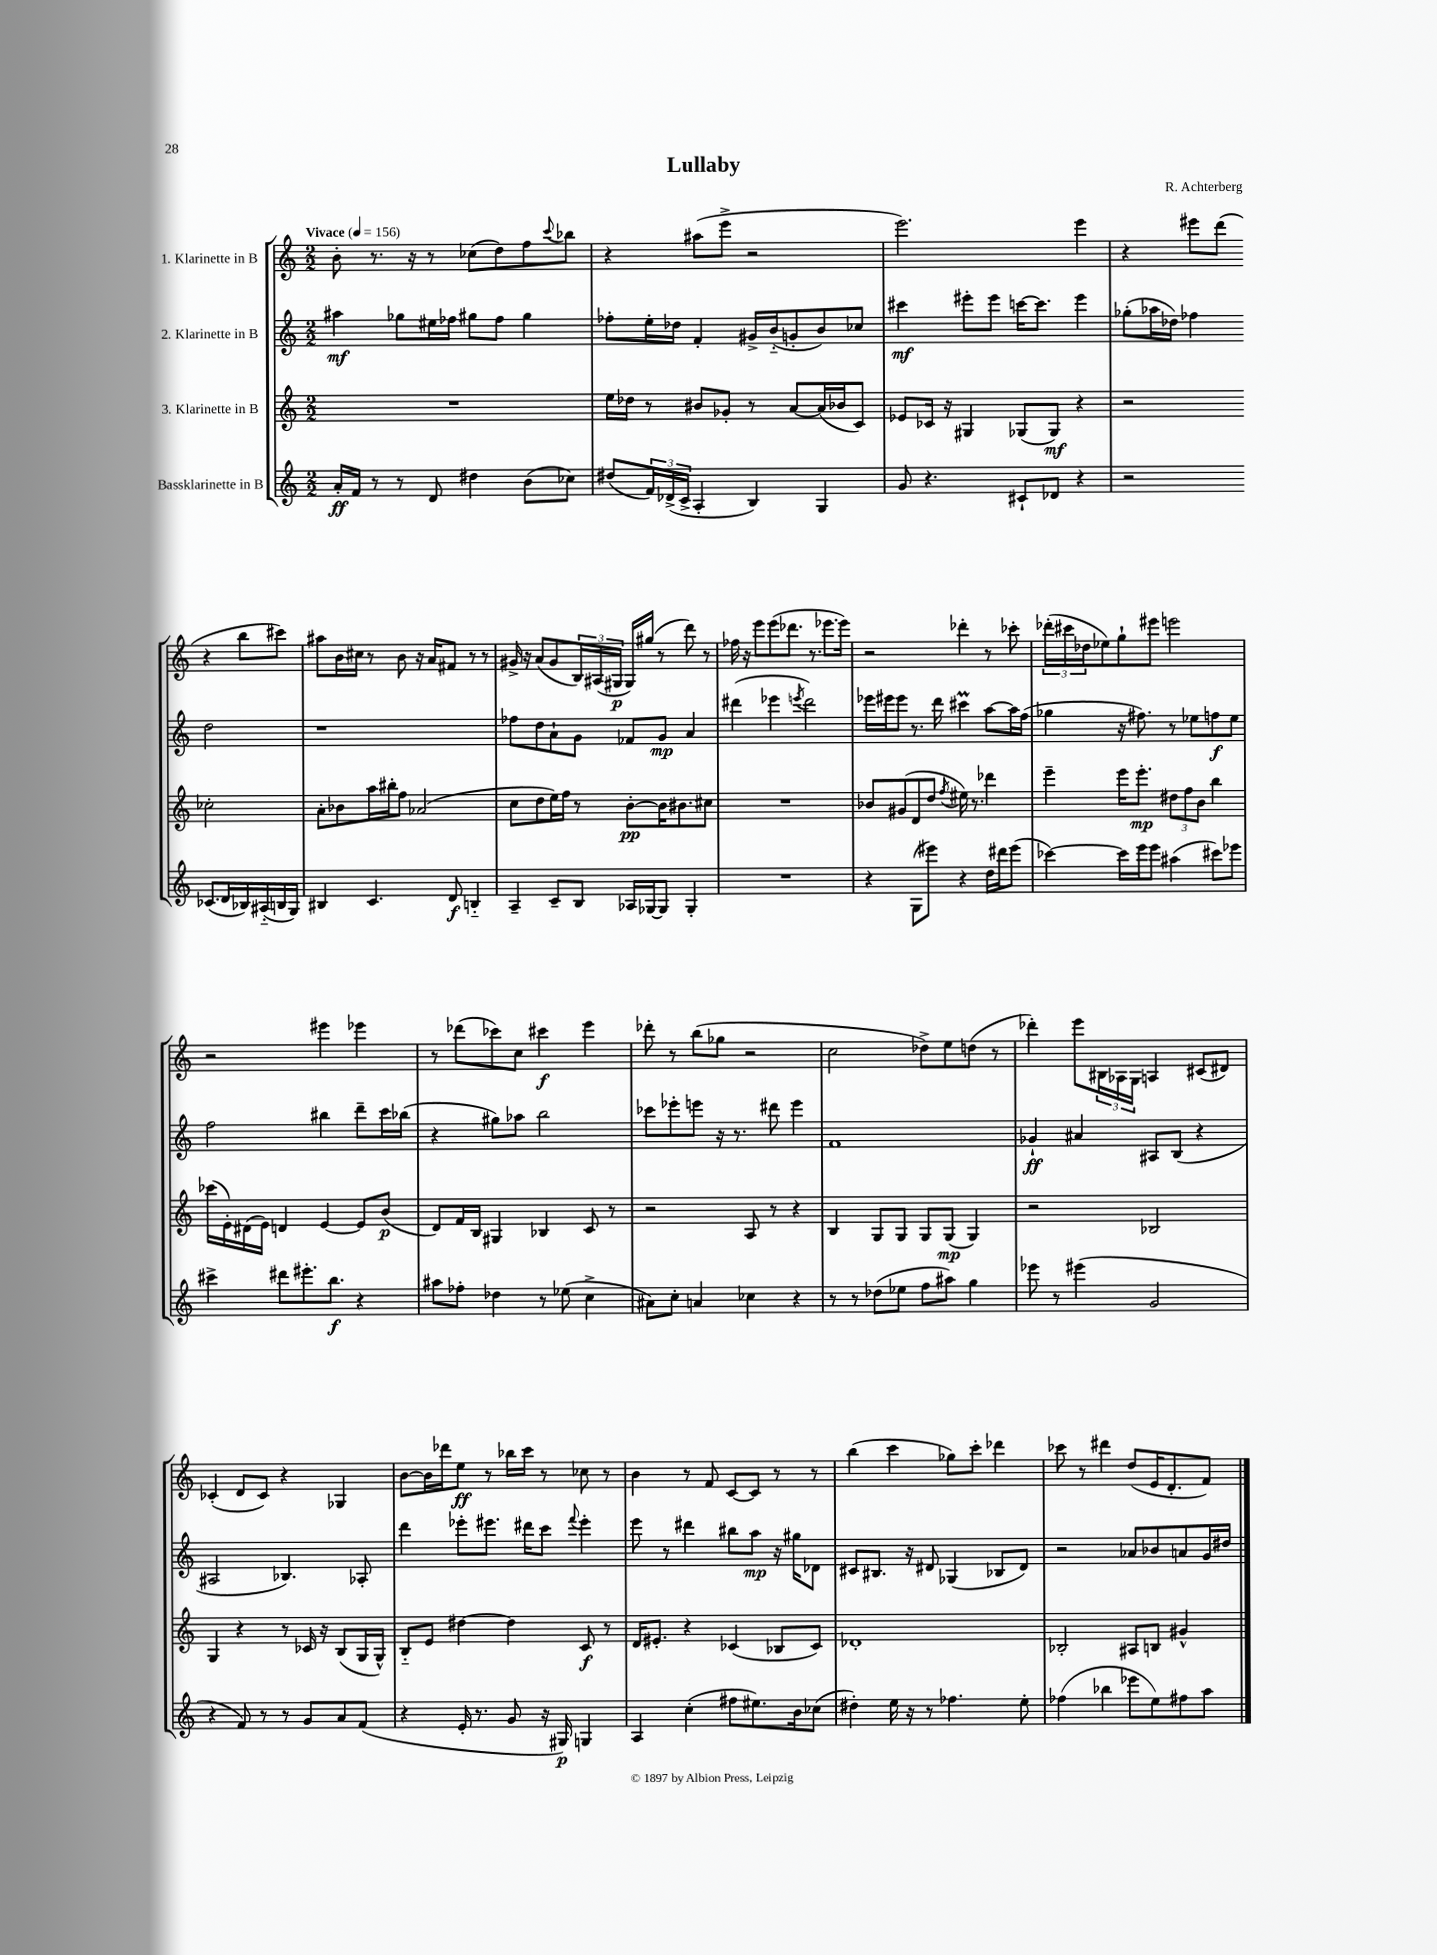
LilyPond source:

\header { title = "Lullaby" composer = "R. Achterberg" }
<<
\new StaffGroup <<
\new Staff = "s0" \with { instrumentName = "1. Klarinette in B" } {
    \clef treble \key c \major \numericTimeSignature \time 2/2 \tempo "Vivace" 4 = 156
    b'8-. r8. r16 r8 ces''8( d''8) f''8 \appoggiatura { c'''8 } bes''8 |
    r4 ais''8( e'''8-> r2 |
    e'''2.) e'''4 |
    r4 eis'''8 d'''8( r4 b''8 cis'''8) |
    ais''8 b'16 cis''16 r8 b'8 r16 a'16 fis'8 r8 r8 |
    gis'16-> r16 a'8( gis'8 \tuplet 3/2 { b16) ais16( gis16\p } gis16) gis''16( r8 d'''8) r8 |
    fes''16 r16 e'''8 e'''8( des'''8. r8. ees'''8. ees'''16) |
    r2 des'''4-. r8 ces'''8-. |
    \tuplet 3/2 { des'''16-.( cis'''16 des''16 } ees''8) g''8-! eis'''8 e'''2 |
    r2 eis'''4 ees'''4 |
    r8 des'''8( ces'''8) c''8 cis'''4\f e'''4 |
    des'''8-. r8 b''8( ges''8 r2 |
    c''2 des''8->) e''8 d''8( r8 |
    des'''4-.) e'''8 \tuplet 3/2 { bis16 aes16 g16 } a4 cis'8( dis'8) |
    ces'4-.( d'8 ces'8) r4 ges4 |
    b'8~ b'16 des'''16 e''8\ff r8 bes''16 c'''16 r8 ces''8 r8 |
    b'4 r8 f'8 c'8~ c'8 r8 r8 |
    b''4( c'''4 ges''8) c'''8-. des'''4 |
    ces'''8 r8 dis'''4 d''8( e'16 d'8.-. f'8) \bar "|." |
}
\new Staff = "s1" \with { instrumentName = "2. Klarinette in B" } {
    \clef treble \key c \major \numericTimeSignature \time 2/2
    ais''4\mf ges''8 eis''16 fes''16 gis''8 fes''8 gis''4 |
    fes''8-. e''16-. des''16 f'4-. gis'16-> b'16-_( g'8-. b'8) ces''8 |
    cis'''4\mf eis'''8-. eis'''8 c'''16~ c'''8. eis'''4 |
    ges''8-.( aes''16 des''16) fes''4 des''2 |
    r1 |
    fes''8 d''8 a'8-! g'8 fes'8 g'8\mp a'4 |
    dis'''4( ees'''4 \acciaccatura { e'''8 } dis'''2) |
    ees'''16 eis'''16 eis'''8 r8. d'''16 cis'''4\prall a''8~ a''16 f''16( |
    ges''4 r16 fis''8.) r8 ees''8 f''8\f ees''8 |
    f''2 bis''4 d'''8-- c'''16 bes''16( |
    r4 gis''8) aes''8 b''2 |
    ces'''8 ees'''8-. e'''8 r16 r8. dis'''8 e'''4 |
    f'1 |
    ges'4-!\ff ais'4 ais8 b8( r4 |
    ais2 bes4.) aes8-. |
    d'''4 ees'''8-. eis'''8. dis'''16 c'''8 \appoggiatura { f'''8 } eis'''4-. |
    e'''8 r8 dis'''4 bis''8 a''8\mp r16 gis''16 des'8 |
    cis'8 bis8. r16 dis'8 ges4( bes8 dis'8) |
    r2 aes'8 bes'8 a'8 g'16 dis''16 \bar "|." |
}
\new Staff = "s2" \with { instrumentName = "3. Klarinette in B" } {
    \clef treble \key c \major \numericTimeSignature \time 2/2
    R1 |
    e''16 des''16 r8 bis'8 ges'8-. r8 a'8~ a'16( bes'16 c'8) |
    ees'8 ces'16 r16 gis4 ges8( ges8\mf) r4 |
    r2 ces''2-. |
    a'8-. bes'8 a''16 bis''16-. f''8 aes'2( |
    c''8 d''8 e''16) f''16 r8 b'8~-.\pp b'16 bis'8. cis''8 |
    R1 |
    bes'8 gis'8( d'8 d''8 \acciaccatura { f''8 } eis''16) r8. des'''4 |
    e'''4-- e'''16 e'''8.-.\mp \tuplet 3/2 { dis''8 f''8 b'8 } b''4 |
    ces'''16( e'16-.) dis'16( e'16) d'4 e'4~ e'8 b'8\p( |
    d'8) f'16 b16 gis4 bes4 c'8 r8 |
    r2 a8 r8 r4 |
    b4 g8 g8 g8 g8\mp( g4) |
    r2 bes2 |
    g4 r4 r8 ces'16 r16 b8( g16 g16-^) |
    b8-_ e'8 dis''4~ dis''4 c'8\f r8 |
    d'16 eis'8.-. r4 ces'4( bes8 ces'8) |
    des'1-. |
    bes2-. ais8 b8 gis'4-^ \bar "|." |
}
\new Staff = "s3" \with { instrumentName = "Bassklarinette in B" } {
    \clef treble \key c \major \numericTimeSignature \time 2/2
    a'16-.\ff f'16 r8 r8 d'8 dis''4 b'8( ces''8) |
    dis''8( \tuplet 3/2 { f'16) des'16->( c'16-> } a4-. b4) g4 |
    g'8 r4. cis'8-! des'8 r4 |
    r2 ces'8.( d'16 bes16) ais16-_( b16 g16) |
    bis4 c'4. d'8\f b4-_ |
    a4-- c'8-- b8 aes16 ges16~ ges8 ges4-. |
    R1 |
    r4 g8( eis'''8) r4 d''16 dis'''16 eis'''8( |
    ces'''4~) ces'''16 e'''16 e'''8 ais''4( cis'''8) ees'''8 |
    cis'''4-> dis'''8 eis'''8.-. b''8.\f r4 |
    ais''8 fes''8-. des''4 r8 ees''8( c''4-> |
    ais'8) c''8-. a'4 ces''4 r4 |
    r8 r8 des''8( ees''8 f''8 ais''8) g''4 |
    ees'''8 r8 eis'''4( g'2 |
    r4 f'8) r8 r8 g'8 a'8 f'8( |
    r4 e'16-. r8. g'8 r16 gis16\p) g4 |
    a4 c''4-.( fis''8 eis''8.) b'16 ces''8( |
    dis''4-.) e''16 r16 r8 fes''4. e''8-. |
    fes''4( bes''4 ees'''8 e''8) fis''8 a''8 \bar "|." |
}
>>
>>
\layout { \context { \Score \remove "Bar_number_engraver" } }
